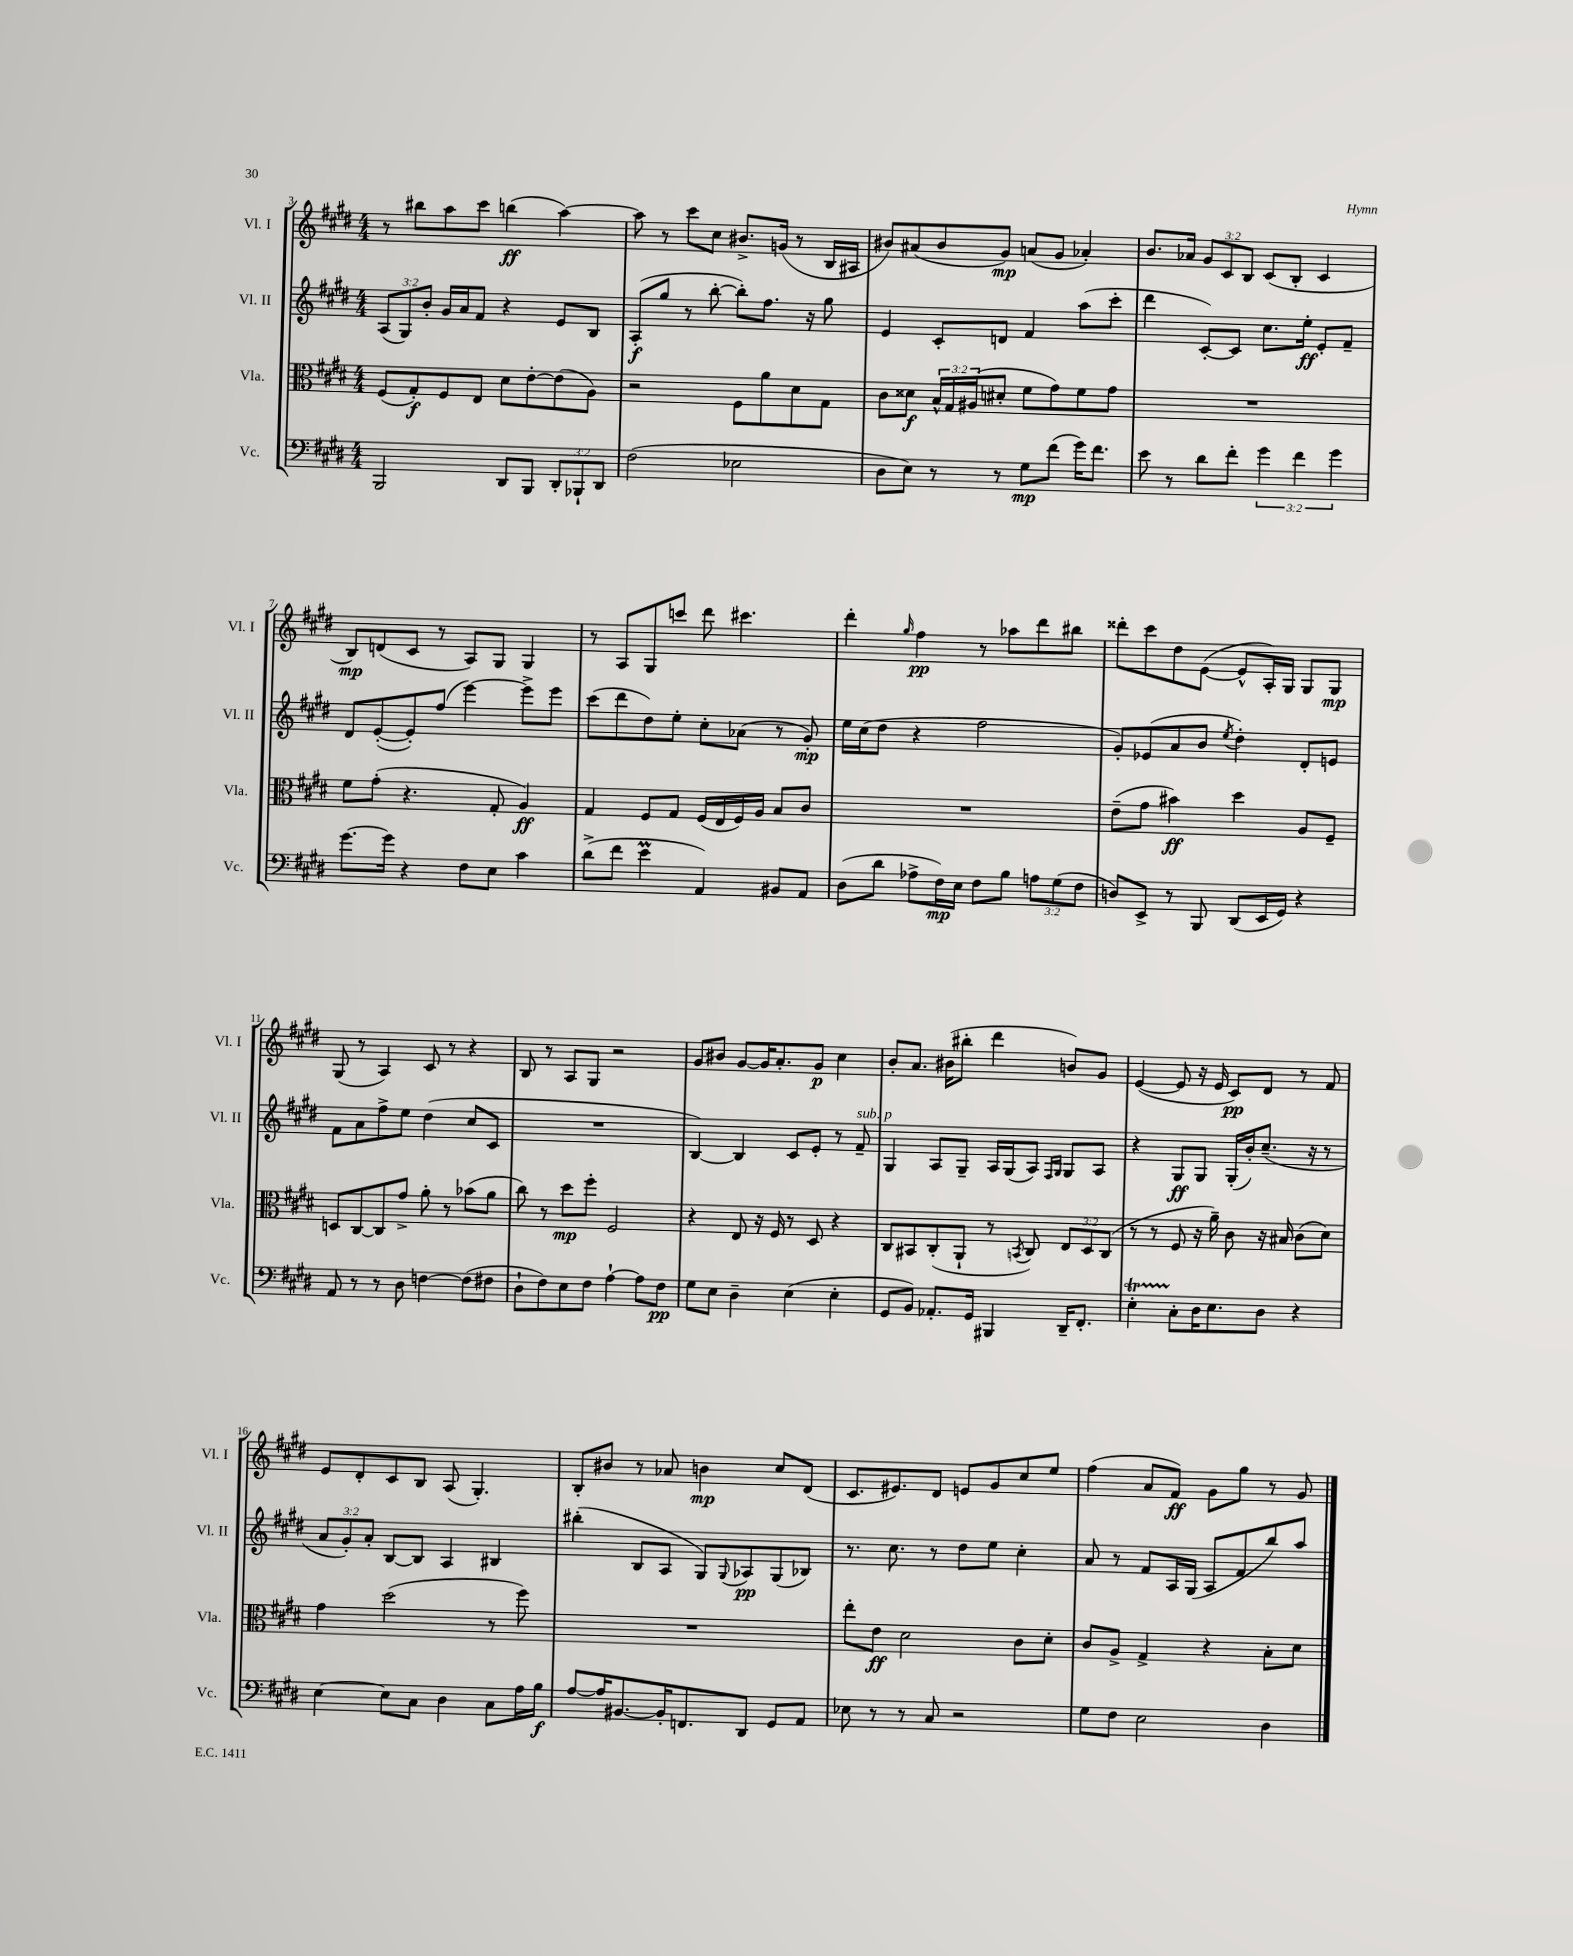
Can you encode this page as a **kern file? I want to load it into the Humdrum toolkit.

**kern	**kern	**kern	**kern
*staff4	*staff3	*staff2	*staff1
*clefF4	*clefC3	*clefG2	*clefG2
*k[f#c#g#d#]	*k[f#c#g#d#]	*k[f#c#g#d#]	*k[f#c#g#d#]
*M4/4	*M4/4	*M4/4	*M4/4
2BBB/	(8F#/L	(12A/L	8r
.	.	12G#/)	.
.	8G#'/)	.	8bb#\L
.	.	12b'/J	.
.	8F#/	16g#/LL	8aa\
.	.	16a/J	.
.	8E/J	8f#/J	8ccc#\J
8DD#/L	8d#\L	4r	(4bb\
8BBB/J	[8e'\	.	.
12DD#'/L	(8e\]	8e/L	[4aa\)
12BBB-`/	.	.	.
.	8A\J)	8B/J	.
12DD#/J	.	.	.
=	=	=	=
(2F#\	2r	(8A'/L	8aa\]
.	.	8gg#/J	8r
.	.	8r	8ccc#\L
.	.	[8bb'\	8cc#\J
2E-\	8F#\L	8bb'\]L)	8.b#^/L
.	8a\	8.ff#\J	.
.	.	.	(16g/Jk
.	8d#\	.	8r
.	.	16r	.
.	8G#\J	8gg#\	16B/LL
.	.	.	16A#/JJ
=	=	=	=
8D#\L	8c#\L	4e/	8b#/L)
8E\J)	8d##\J	.	(8a#/
8r	24B^^/LL	8c#'/L	8b#/
.	24G#/	.	.
.	(24A#/J	.	.
8r	8d#'/J	8d/J	8g#/J)
8G#\L	8f#\L	4f#/	(8a/L
(8f#\J	8g#\)	.	8g#/J
16g#\LK)	8f#\	(8aa\L	4a-'/)
8.f#\J	.	.	.
.	8g#\J	8ccc#'\J	.
=	=	=	=
8e\	1r	4ddd#\	8.b/L
8r	.	.	.
.	.	.	16a-/Jk
8d#\L	.	[8c#'/L)	12g#/L
.	.	.	12c#/
8f#'\J	.	8c#/]J	.
.	.	.	12B/J
6g#\	.	8.cc#\L	(8c#/L
.	.	.	8B'/J
6f#\	.	.	.
.	.	16ee'\Jk	.
.	.	8e'/L	4c#/
6g#\	.	.	.
.	.	8f#~/J	.
=	=	=	=
[8.g#\L	8f#\L	8d#/L	8B/L)
.	(8g#'\J	([8e'/	(8d/
16g#\]Jk	.	.	.
4r	4.r	8e'/])	8c#/J
.	.	(8ff#/J	8r
8F#\L	.	[4eee\)	8A/L)
8E\J	8G#'/	.	8G#/J
4c#\	4A/)	8eee^\]L	4G#/
.	.	8eee\J	.
=	=	=	=
(8d#^\L	4G#/	(8ccc#\L	8r
8f#\J	.	8ddd#\	8A/L
4e\	8F#/L	8dd#\)	8G#/
.	8G#/J	8ee'\J	8ccc/J
4AA/)	(16F#/LL	8cc#'\L	8ddd#\
.	16E/	.	.
.	16F#/)	(8a-\J	4.ccc#\
.	16A/JJ	.	.
8BB#/L	8B/L	8r	.
8AA/J	8c#/J	8g#'/)	.
=	=	=	=
(8D#\L	1r	16ee\LL	4ddd#'\
.	.	(16cc#\J	.
8d#\J	.	8dd#\J	.
.	.	.	16qqgg#/
8A-^\L	.	4r	4ff#\
16F#\L)	.	.	.
16E\JJ	.	.	.
8F#\L	.	2ff#\	8r
8B\J	.	.	8aa-\L
12A\L	.	.	8ddd#\
(12G#\	.	.	.
.	.	.	8bb#\J
12F#\J	.	.	.
=	=	=	=
8D/L)	(8e~\L	8g#'/L)	8ddd##'\L
8EE^/J	8g#\J	(8e-/	8ccc#\
8r	4b#\)	8a/	8dd#\
8BBB/	.	8b/J	([8e\J
.	.	8qee/	.
(8DD#/L	4dd#\	4dd#'\)	8e^^/]L
16EE/L	.	.	16A'/L)
16GG#/JJ)	.	.	16G#/JJ
4r	8A/L	8d#'/L	8G#/L
.	8F#~/J	8e/J	8G#/J
=	=	=	=
8AA/	8D/L	8f#\L	(8G#/
8r	[8C#/	8a\	8r
8r	8C#/]	8ff#^\	4A/)
8D#\	8g#^/J	8ee\J	.
[4F\	8a'\	(4dd#\	8c#/
.	8r	.	8r
(8F\]L	(8b-\L	8cc#/L	4r
8F#\J	8a\J	8c#/J	.
=	=	=	=
8D#`\L	8cc#\)	1r	8B/
8F#\)	8r	.	8r
8E\	8dd#\L	.	8A/L
8F#\J	8ff#'\J	.	8G#/J
[4A`\	2F#/	.	2r
8A\]L	.	.	.
8F#\J	.	.	.
=	=	=	=
8G#\L	4r	[4B/)	8g#/L
8E\J	.	.	8b#/J
4D#~\	8E/	4B/]	[8g#/L
.	16r	.	16g#/]K
.	16F#/	.	8.a'/
(4E\	8r	8c#/L	.
.	8D#/	8e'/J	8g#/J
4E'\	4r	8r	4cc#\
.	.	8f#~/	.
=	=	=	=
8GG#/L	8C#/L	4G#/	8b'/L
8BB/J)	8BB#/	.	8.a/J
8.AA-'/L	(8C#'/	8A/L	.
.	.	.	(16b#\LK
.	8AA`/J	8G#~/J	8bb#'\J
16GG#/Jk	.	.	.
4BBB#/	8r	16A/LL	4ddd#\
.	.	(16G#/J	.
.	8qBB/	.	.
.	8C#/)	8A/J)	.
.	.	16qqF#/LL	.
.	.	16qqG#/JJ	.
16DD#~/LK	12E/L	8G#/L	8b/L)
8.FF#'/J	.	.	.
.	12D#/	.	.
.	.	8A/J	8g#/J
.	(12C#/J	.	.
=	=	=	=
4E'\	8r	4r	([4e/
.	8r	.	.
8C#'\L	8F#/	8G#/L	8e/]
16D#\K	16r	8G#/J	16r
8.E\	16a~\)	.	16e/
.	8c#\	(16G#'/LL	8c#/L)
.	.	16b'/J)	.
8D#\J	16r	(8.cc#~/J	8d#/J
.	16B#/	.	.
4r	(8c#\L	.	8r
.	.	16r	.
.	8d#\J)	8r	8f#/
=	=	=	=
[4E\	4g#\	12a/L	8e/L
.	.	12g#'/)	.
.	.	.	8d#'/
.	.	12a'/J	.
8E\]L	(2dd#\	[8B/L	8c#/
8C#\J	.	8B/]J	8B/J
4D#\	.	4A/	(8A/
.	.	.	4.G#'/)
8C#\L	8r	4B#/	.
16A\L	8ff#\)	.	.
16B\JJ	.	.	.
=	=	=	=
[8A/L	1r	(4bb#'\	8B'/L
16A/]K	.	.	8b#/J
[8.BB#/	.	.	.
.	.	8B/L	8r
16BB#'/]K	.	8A/J	8a-/
8.FF/	.	.	.
.	.	8G#/L)	4b\
.	.	8qqG#/	.
8DD#/J	.	8A-/	.
8GG#/L	.	(8G#/	8cc#/L
8AA/J	.	8B-/J)	(8d#/J
=	=	=	=
8E-\	8ee'\L	8.r	8.c#/L
8r	8e\J	.	.
.	.	8.cc#\	8.e#/)
8r	2d#\	.	.
8C#/	.	8r	8d#/J
2r	.	8dd#\L	8e/L
.	.	8ee\J	8g#/
.	8c#\L	4cc#'\	8cc#/
.	8d#'\J	.	8ee/J
=	=	=	=
8G#\L	8c#/L	8a/	(4ff#\
8F#\J	8A^/J	8r	.
2E\	4G#^/	8f#/L	8a/L
.	.	16A/L	8f#/J)
.	.	(16G#/JJ	.
.	4r	8A/L	8g#\L
.	.	8f#/	8gg#\J
4D#\	8B'\L	8bb/)	8r
.	8d#\J	8aa/J	8g#/
==	==	==	==
*-	*-	*-	*-
